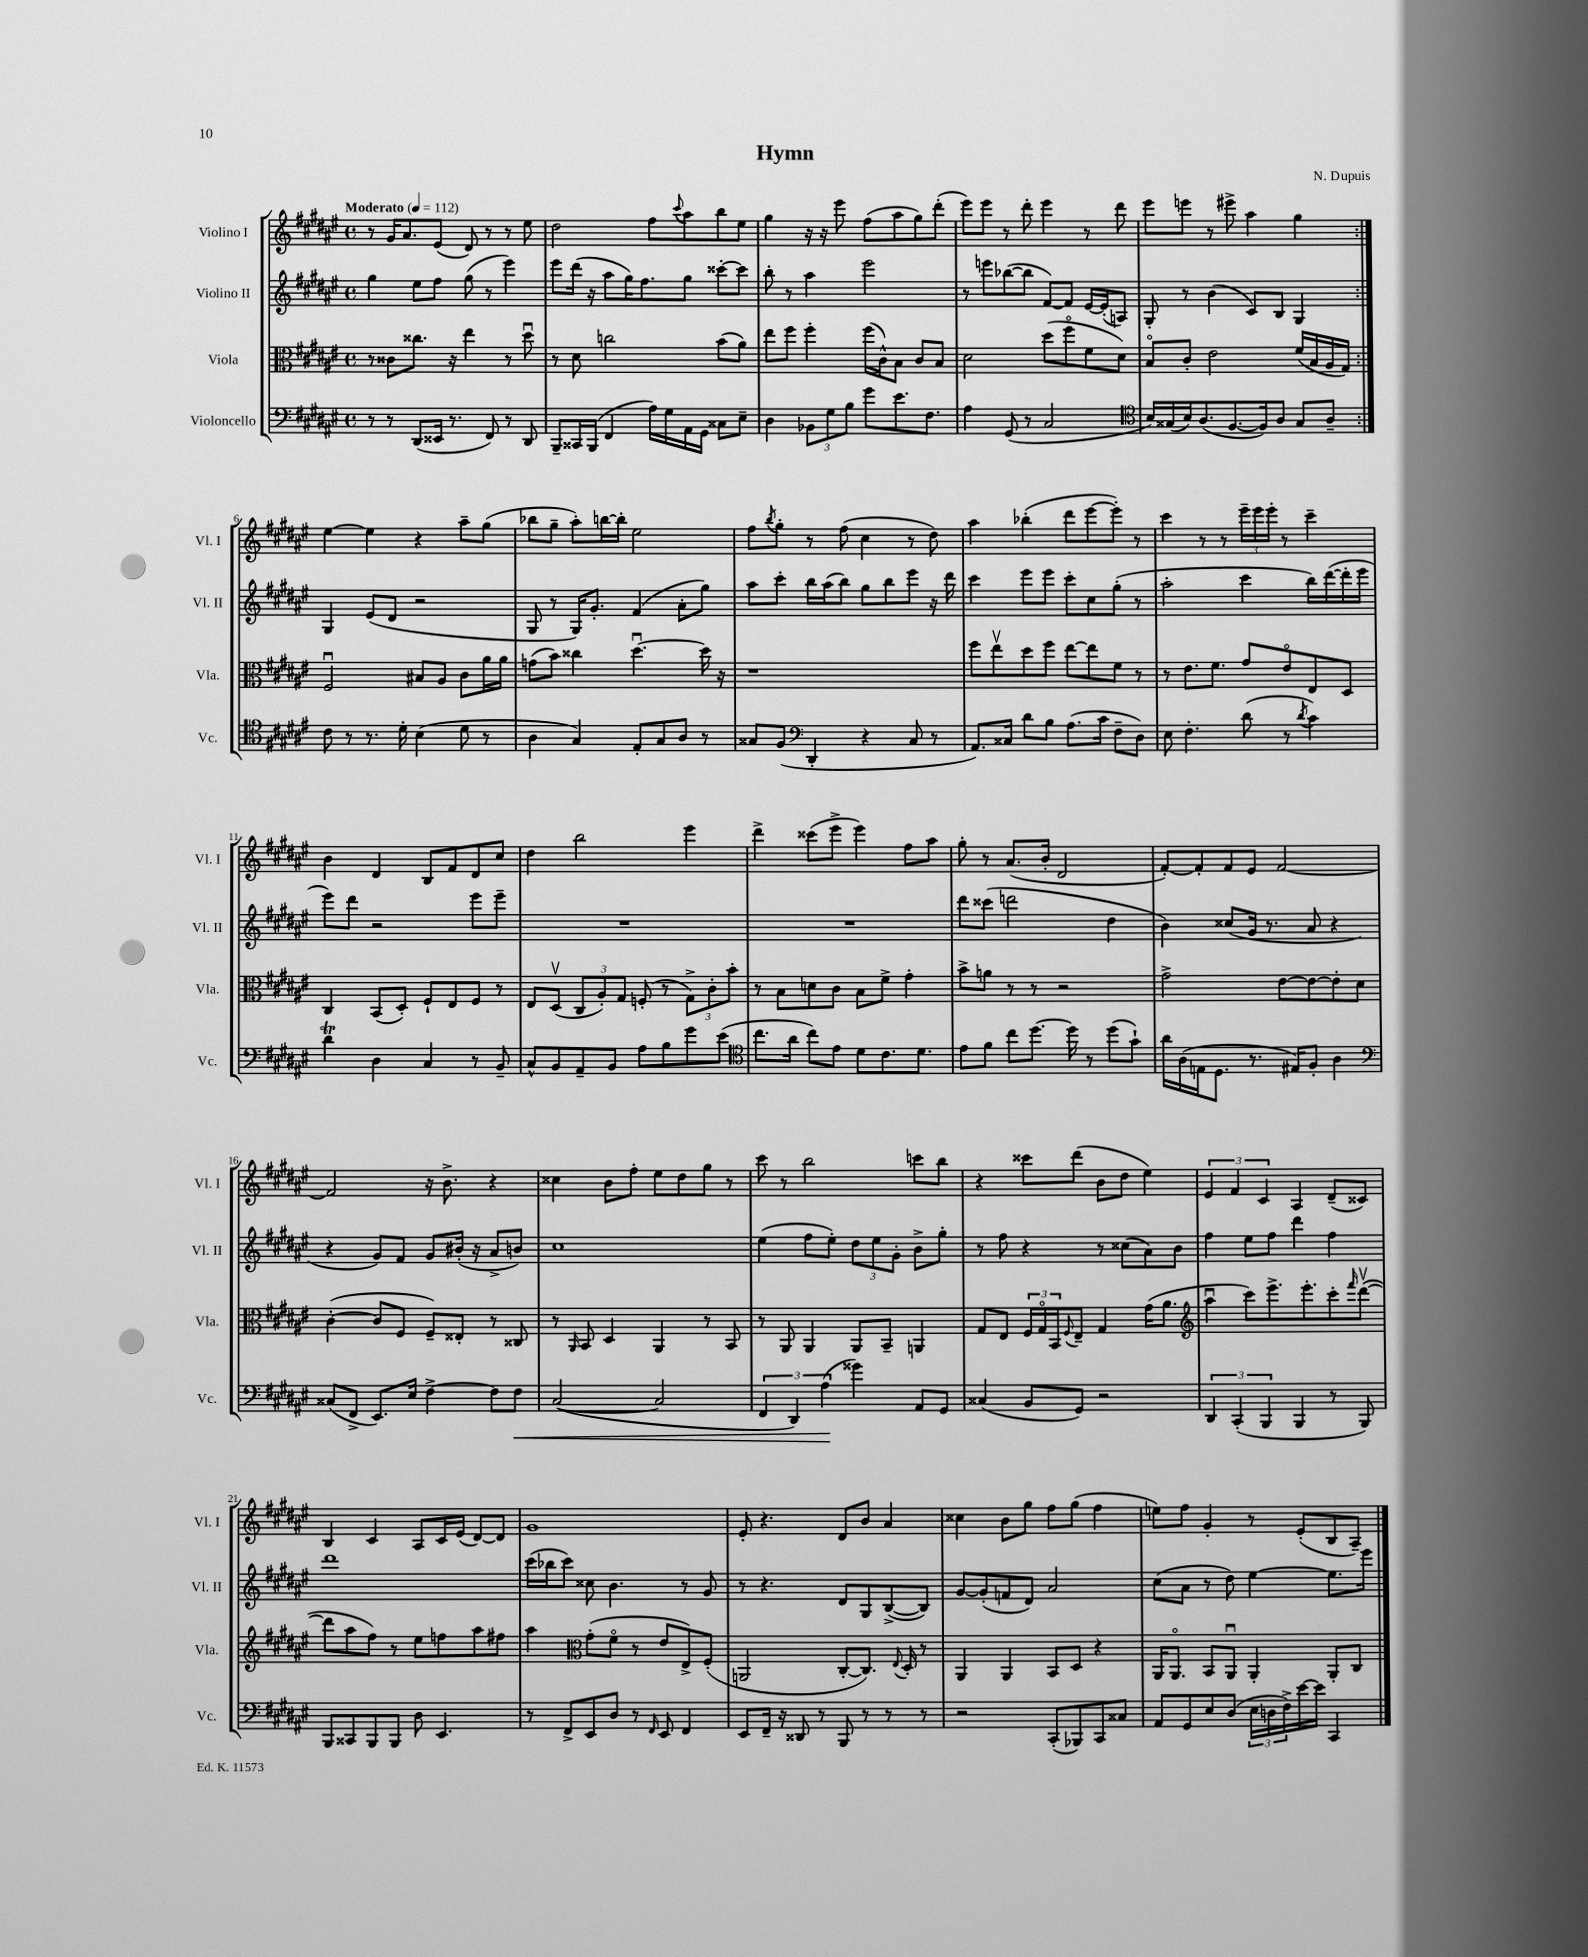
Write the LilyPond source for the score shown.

\header { title = "Hymn" composer = "N. Dupuis" }
<<
\new StaffGroup <<
\new Staff = "s0" \with { instrumentName = "Violino I" shortInstrumentName = "Vl. I" } {
    \clef treble \key fis \major \defaultTimeSignature \time 4/4 \tempo "Moderato" 4 = 112
    \repeat volta 2 { r8 gis'16 ais'8. eis'8( dis'8) r8 r8 eis''8 |
    dis''2 fis''8 \appoggiatura { cis'''8 } ais''8 b''8 eis''8 |
    gis''4 r16 r16 eis'''8 fis''8( ais''8 gis''8) dis'''8-.( |
    eis'''8) eis'''8 r8 dis'''8-. eis'''4 r8 dis'''8 |
    eis'''8 e'''8 r8 eis'''8-> ais''4 gis''4 | }
    eis''4~ eis''4 r4 ais''8-- gis''8( |
    bes''8 gis''8-- ais''8-.) b''16~ b''16-. eis''2 |
    fis''8 \acciaccatura { b''8 } gis''8-. r8 fis''8( cis''4 r8 dis''8) |
    ais''4 bes''4-.( dis'''8 eis'''8~ eis'''8-.) r8 |
    cis'''4 r8 r8 \tuplet 3/2 { eis'''16-- eis'''16 eis'''16-. } r8 cis'''4-- |
    b'4 dis'4 b8 fis'8 dis'8 cis''8 |
    dis''4 b''2 eis'''4 |
    dis'''4-> cisis'''8( eis'''8-> eis'''4) fis''8 ais''8 |
    gis''8-. r8 ais'8.( b'16-. dis'2 |
    fis'8~-.) fis'8-. fis'8 eis'8 fis'2~ |
    fis'2 r16 b'8.-> r4 |
    cisis''4 b'8 fis''8-. eis''8 dis''8 gis''8 r8 |
    cis'''8 r8 b''2 c'''8 b''8 |
    r4 cisis'''8 dis'''8( b'8 dis''8 eis''4) |
    \tuplet 3/2 { eis'4 fis'4 cis'4 } ais4 dis'8--( cisis'8) |
    b4 cis'4 ais8 cis'16 eis'16( dis'8~) dis'8 |
    gis'1 |
    eis'8-. r4. dis'8 b'8 ais'4 |
    cisis''4 b'8 gis''8 fis''8 gis''8( fis''4 |
    e''8) fis''8 gis'4-. r8 eis'8-.( b8 ais8--) \bar "|." |
}
\new Staff = "s1" \with { instrumentName = "Violino II" shortInstrumentName = "Vl. II" } {
    \clef treble \key fis \major \defaultTimeSignature \time 4/4
    \repeat volta 2 { gis''4 eis''8 fis''8 gis''8( r8 eis'''4) |
    eis'''8 dis'''16( r16 ais''8 gis''16) fis''8. gis''8 cisis'''8~-. cisis'''8 |
    b''8-. r8 ais''4 eis'''2 |
    r8 e'''8 bes''8~( bes''8 fis'8~) fis'8 eis'16~ eis'16-.( a8) |
    gis8-. r8 b'4( cis'8) b8 gis4 | }
    gis4 eis'8( dis'8 r2 |
    gis8 r8 gis16) gis'8.-. fis'4( ais'8-. gis''8) |
    ais''8 cis'''8-. b''16 ais''16( b''8) gis''8 b''8 eis'''8 r16 dis'''16 |
    cis'''4 eis'''8 eis'''8 cis'''8-. cis''8 gis''8-.( r8 |
    ais''2-. cis'''4 b''16) dis'''16~( dis'''16-. eis'''16 |
    eis'''8) dis'''8 r2 eis'''8 eis'''8-- |
    R1 |
    R1 |
    dis'''8 cisis'''8( d'''2 dis''4 |
    b'4) cisis''8( gis'16 r8. ais'8 r4 |
    r4 gis'8) fis'8 gis'8 bis'16-.( r16 ais'8-> b'8) |
    cis''1 |
    eis''4( fis''8 eis''8-.) \tuplet 3/2 { dis''8 eis''8 gis'8-. } b'8-> gis''8-. |
    r8 fis''8 r4 r8 cisis''8( ais'8) b'8 |
    fis''4 eis''8 fis''8 dis'''4 fis''4 |
    dis'''1 |
    cis'''16( bes''16 cis'''8) cisis''8 b'4. r8 gis'8 |
    r8 r4. dis'8 gis8 b8~->( b8) |
    gis'8~ gis'8-.( f'8 dis'8) ais'2 |
    cis''8( ais'8 r8 dis''8) eis''4~ eis''8. eis'''16 \bar "|." |
}
\new Staff = "s2" \with { instrumentName = "Viola" shortInstrumentName = "Vla." } {
    \clef alto \key fis \major \defaultTimeSignature \time 4/4
    \repeat volta 2 { r8 cisis'8 cisis''8. r16 eis''4 r8 dis''8\downbow |
    r8 dis'8 c''2 b'8( ais'8) |
    eis''8 fis''8 fis''4-. fis''16( cis'16-^) b8 cis'8 b8 |
    dis'2 dis''8( fis''8\flageolet fis'8 dis'8) |
    b8\flageolet cis'8-. eis'2 fis'16( b16 ais16 gis16) | }
    fis2\downbow bis8 ais8 cis'8 ais'16 ais'16 |
    g'8( b'8) cisis''4 dis''4.~\downbow dis''16 r16 |
    r1 |
    fis''8 eis''8\upbow dis''8 fis''8 eis''8~ eis''8 fis'8 r8 |
    r8 eis'8. fis'8. gis'8 eis'8\flageolet eis8 dis8 |
    cis4 b,8( dis8-.) fis8-! eis8 fis8 r8 |
    eis8 dis8\upbow( \tuplet 3/2 { cis8 ais8-.) gis8 } f8-.( r8 \tuplet 3/2 { gis8->) cis'8-. b'8-. } |
    r8 b8 d'8 cis'8 b8 fis'8-> gis'4-. |
    b'8-> a'8 r8 r8 r2 |
    gis'2-> eis'8~ eis'8~ eis'8-. dis'8 |
    cis'4~-.( cis'8 fis8 fis8--) eisis8-. r8 cisis8 |
    r8 \grace { ais,16 } b,8 dis4 ais,4 r8 b,8 |
    r8 ais,8 ais,4 ais,8 b,8-- a,4 |
    gis8 eis8 \tuplet 3/2 { fis16 gis16\flageolet b,16 } \appoggiatura { fis8 } eis8-- gis4 gis'16( ais'8. |
    \clef treble ais''4\downbow cis'''8) eis'''8.-> eis'''8.-. cis'''8-. \grace { fis'''16 } dis'''8~\upbow( |
    dis'''8 ais''8 fis''8) r8 eis''8 f''8 ais''8 fis''8 |
    ais''4 \clef alto gis'8-.( fis'8\flageolet r8 eis'8 eis8->) fis8-.( |
    a,2 cis8~-. cis8.) \appoggiatura { eis8 } dis16-. r8 |
    ais,4 ais,4 b,8 dis8 r4 |
    ais,16 ais,8.\flageolet b,8 ais,8\downbow ais,4-. ais,8-. cis8 \bar "|." |
}
\new Staff = "s3" \with { instrumentName = "Violoncello" shortInstrumentName = "Vc." } {
    \clef bass \key fis \major \defaultTimeSignature \time 4/4
    \repeat volta 2 { r8 r8 dis,8( eisis,16 r8. fis,8) r8 dis,8 |
    b,,8-- cisis,16 b,,16( fis,4 ais16) gis16 ais,16 gis,16 cisis8 eis8-- |
    dis4 \tuplet 3/2 { bes,8 gis8 b8 } gis'8 eis'8. fis8. |
    ais4 gis,8( r8 cis2 |
    \clef tenor b16) gisis16( b16) ais8.( fis8.~ fis16) ais8 gisis8 ais8-- | }
    cis'8 r8 r8. dis'16-. b4( dis'8 r8 |
    ais4 gis4) eis8-. gis8 ais8 r8 |
    gisis8 fis8( \clef bass dis,4-. r4 cis8 r8 |
    ais,8.) cisis16 dis'8 b8 ais8.( cis'16 fis8-- dis8) |
    eis8 fis4.-. dis'8( r8 \acciaccatura { dis'8 } cis'4) |
    dis'4\trill dis4 cis4 r8 b,8-- |
    cis8-^ b,8 ais,8-- b,8 ais8 b8 gis'8 eis'8( |
    \clef tenor cis''8. ais'16 cis''8) eis'8 dis'8 cis'8. dis'8. |
    eis'8 fis'8 cis''8 dis''8.~ dis''16 r8 dis''8( gis'8-!) |
    ais'16 ais16( e16 dis8. r8. eis16) fis8-. ais4 |
    \clef bass cisis8( fis,8-> eis,8.) eis16 fis4~-> fis8 fis8\< |
    cis2~( cis2 |
    \tuplet 3/2 { fis,4 dis,4) ais4\!( } gisis'4) ais,8 gis,8 |
    cisis4( b,8 gis,8) r2 |
    \tuplet 3/2 { dis,4 cis,4-.( b,,4 } b,,4 r8 b,,8) |
    b,,8 cisis,8 b,,8 b,,8 dis8 eis,4. |
    r8 fis,8-> eis,8 dis8 r8 \grace { fis,16 } eis,8 fis,4 |
    eis,8 fis,16-- r16 disis,8 r8 b,,8 r8 r8 r8 |
    r2 cis,8-.( bes,,8) cis,8 cisis8 |
    ais,8 gis,8 eis8 dis8( \tuplet 3/2 { eis16 d16 fis16->) } eis'16~ eis'16 cis,4 \bar "|." |
}
>>
>>
